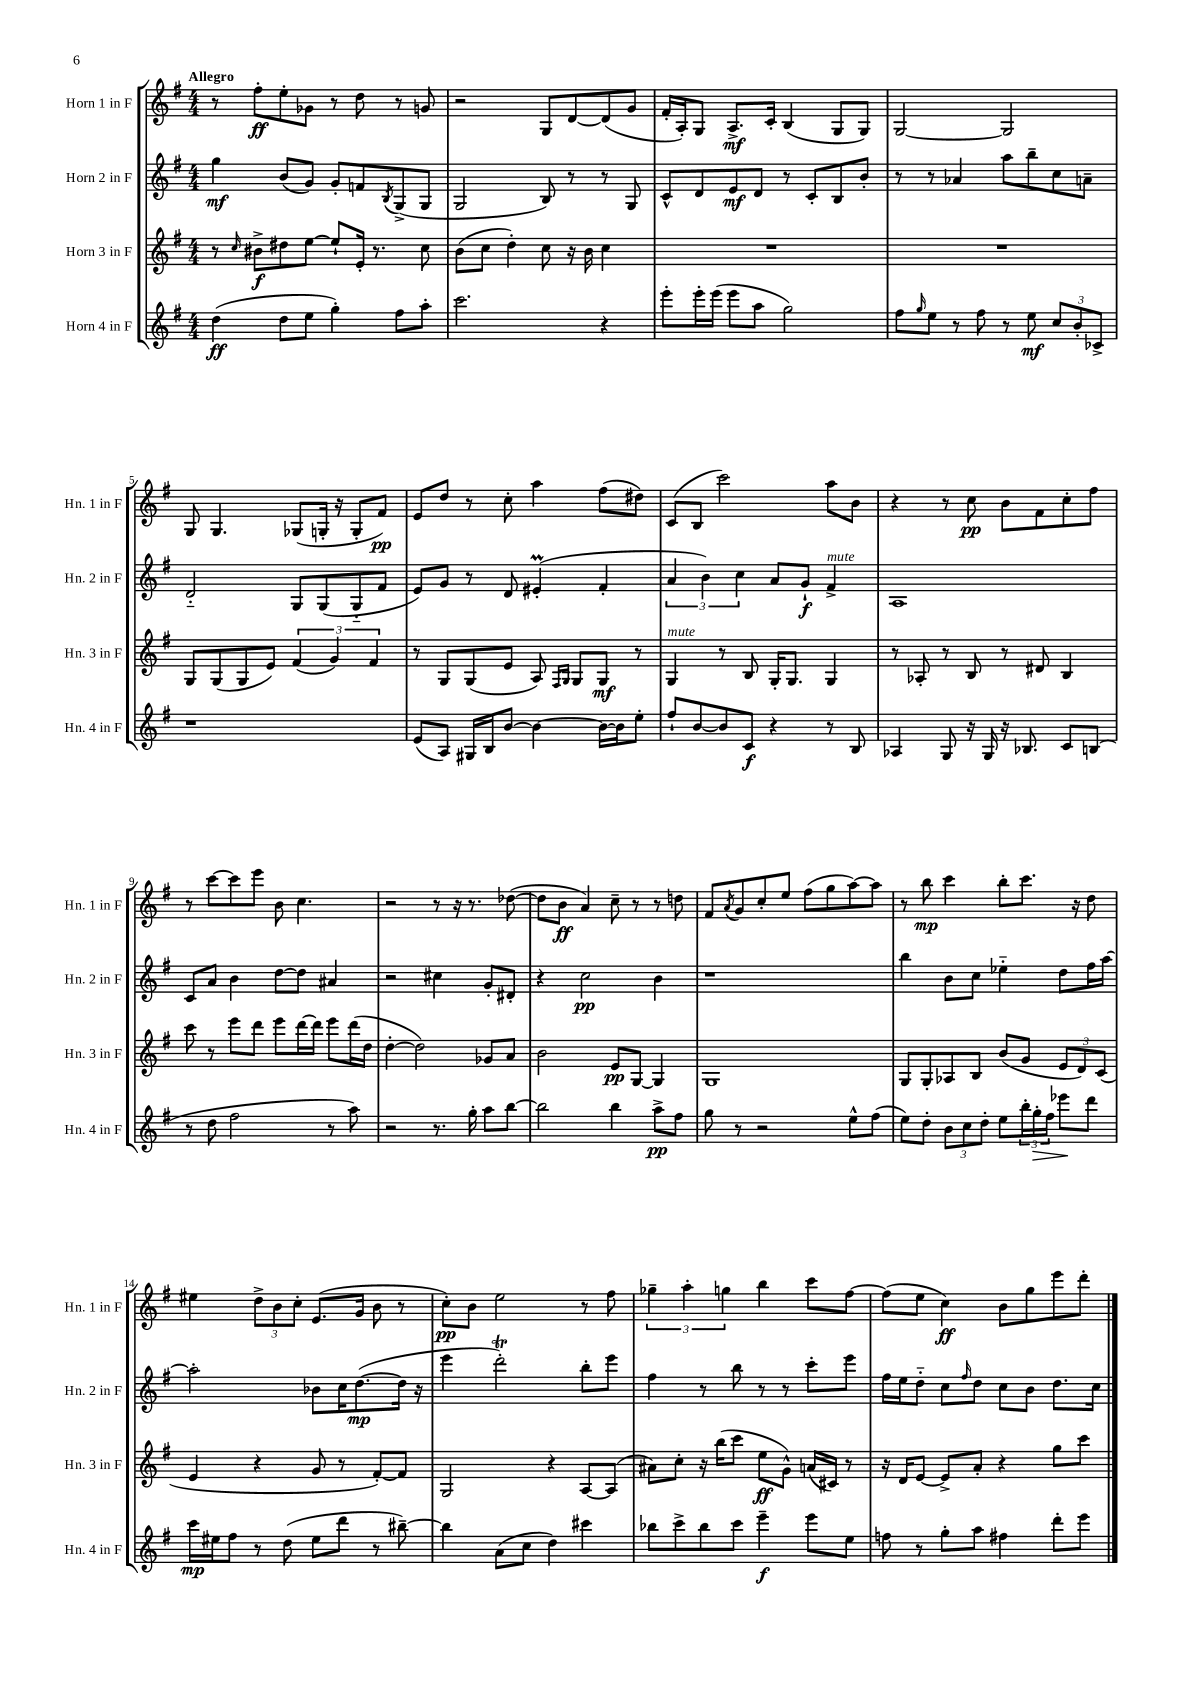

**kern	**dynam	**kern	**dynam	**kern	**dynam	**kern	**dynam
*part4	*part4	*part3	*part3	*part2	*part2	*part1	*part1
*staff4	*staff4	*staff3	*staff3	*staff2	*staff2	*staff1	*staff1
*I"Horn 4 in F	*	*I"Horn 3 in F	*	*I"Horn 2 in F	*	*I"Horn 1 in F	*
*I'Hn. 4 in F	*	*I'Hn. 3 in F	*	*I'Hn. 2 in F	*	*I'Hn. 1 in F	*
*clefG2	*	*clefG2	*	*clefG2	*	*clefG2	*
*k[f#]	*	*k[f#]	*	*k[f#]	*	*k[f#]	*
*M4/4	*	*M4/4	*	*M4/4	*	*M4/4	*
=1	=1	=1	=1	=1	=1	=1	=1
!	!	!	!	!	!	!LO:TX:a:B:t=Allegro	!
(4dd\	ff	8r	.	4gg\	mf	8r	.
.	.	16qqcc/	.	.	.	.	.
.	.	8b#X^\L	f	.	.	8ff#'\L	ff
8dd\L	.	8dd#X\	.	(8b/L	.	8ee'\	.
8ee\J	.	[8ee\J	.	8g/J)	.	8g-X\J	.
4gg'\)	.	8ee`/L]	.	8g'/L	.	8r	.
.	.	16e'/Jk	.	8fn/	.	8dd\	.
.	.	8.r	.	.	.	.	.
.	.	.	.	8qB/	.	.	.
8ff#\L	.	.	.	(8G^/	.	8r	.
8aa'\J	.	8cc\	.	8G/J	.	8gn/	.
=2	=2	=2	=2	=2	=2	=2	=2
2.ccc\	.	(8b\L	.	2G/	.	2r	.
.	.	8cc\J	.	.	.	.	.
.	.	4dd'\)	.	.	.	.	.
.	.	8cc\	.	8B/)	.	8G/L	.
.	.	16r	.	8r	.	[8d/	.
.	.	16b\	.	.	.	.	.
4r	.	4cc\	.	8r	.	(8d/]	.
.	.	.	.	8G/	.	8g/J	.
=3	=3	=3	=3	=3	=3	=3	=3
8eee'\L	.	1r	.	8c^^/L	.	16f#'/LL	.
.	.	.	.	.	.	16A'/J)	.
16eee'\L	.	.	.	8d/	.	8G/J	.
(16eee\JJ	.	.	.	.	.	.	.
8eee\L	.	.	.	8e/	mf	8.A^/L	mf
8aa\J	.	.	.	8d/J	.	.	.
.	.	.	.	.	.	16c'/Jk	.
2gg\)	.	.	.	8r	.	(4B/	.
.	.	.	.	8c'/L	.	.	.
.	.	.	.	8B/	.	8G/L	.
.	.	.	.	8b'/J	.	8G/J)	.
=4	=4	=4	=4	=4	=4	=4	=4
8ff#\L	.	1r	.	8r	.	[2G/	.
16qqgg/	.	.	.	.	.	.	.
8ee\J	.	.	.	8r	.	.	.
8r	.	.	.	4a-X/	.	.	.
8ff#\	.	.	.	.	.	.	.
8r	.	.	.	8aa\L	.	2G/]	.
8ee\	mf	.	.	8bb~\	.	.	.
12cc/L	.	.	.	8cc\	.	.	.
12b'/	.	.	.	.	.	.	.
.	.	.	.	8an~\J	.	.	.
12c-X^/J	.	.	.	.	.	.	.
!!LO:LB:g=z
=5	=5	=5	=5	=5	=5	=5	=5
1r	.	8G/L	.	2d/	.	8G/	.
.	.	(8G/	.	.	.	4.G/	.
.	.	8G/	.	.	.	.	.
.	.	8e/J)	.	.	.	.	.
.	.	(6f#/	.	8G/L	.	(8G-X/L	.
.	.	.	.	(8G/	.	16Gn'/Jk	.
.	.	6g/)	.	.	.	.	.
.	.	.	.	.	.	16r	.
.	.	.	.	8G/	.	8G'/L	.
.	.	6f#/	.	.	.	.	.
.	.	.	.	8f#/J	.	8f#/J)	pp
=6	=6	=6	=6	=6	=6	=6	=6
(8e/L	.	8r	.	8e/L)	.	8e/L	.
8A/J)	.	8G/L	.	8g/J	.	8dd/J	.
16G#X/LL	.	(8G/	.	8r	.	8r	.
16B/J	.	.	.	.	.	.	.
[8b/J	.	8e/J	.	8d/	.	8cc'\	.
4b\_	.	8A/)	.	(4e#Xm'/	.	4aa\	.
.	.	16qqF#/LL	.	.	.	.	.
.	.	16qqG/JJ	.	.	.	.	.
.	.	8G/L	.	.	.	.	.
16b\LL_	.	8G/J	mf	4f#'/	.	(8ff#\L	.
16b\J]	.	.	.	.	.	.	.
8ee'\J	.	8r	.	.	.	8dd#X\J)	.
=7	=7	=7	=7	=7	=7	=7	=7
!	!	!LO:TX:a:i:t=mute	!	!	!	!	!
8ff#`/L	.	4G/	.	6a/	.	(8c/L	.
[8b/	.	.	.	.	.	8B/J	.
.	.	.	.	6b\)	.	.	.
8b/]	.	8r	.	.	.	2ccc\)	.
.	.	.	.	6cc\	.	.	.
8c/J	f	8B/	.	.	.	.	.
4r	.	16G'/KL	.	8a/L	.	.	.
.	.	8.G/J	.	.	.	.	.
.	.	.	.	8g`/J	f	.	.
!	!	!	!	!LO:TX:a:i:t=mute	!	!	!
8r	.	4G/	.	4f#^/	.	8aa\L	.
8B/	.	.	.	.	.	8b\J	.
=8	=8	=8	=8	=8	=8	=8	=8
4A-X/	.	8r	.	1A	.	4r	.
.	.	8A-X'/	.	.	.	.	.
8G/	.	8r	.	.	.	8r	.
16r	.	8B/	.	.	.	8cc\	pp
16G/	.	.	.	.	.	.	.
16r	.	8r	.	.	.	8b\L	.
8.B-X/	.	.	.	.	.	.	.
.	.	8d#X/	.	.	.	8f#\	.
8c/L	.	4B/	.	.	.	8cc'\	.
(8Bn/J	.	.	.	.	.	8ff#\J	.
!!LO:LB:g=z
=9	=9	=9	=9	=9	=9	=9	=9
8r	.	8ccc\	.	8c/L	.	8r	.
8dd\	.	8r	.	8a/J	.	[8ccc\L	.
2ff#\	.	8eee\L	.	4b\	.	8ccc\]	.
.	.	8ddd\J	.	.	.	8eee\J	.
.	.	8eee\L	.	[8dd\L	.	8b\	.
.	.	[16ddd\L	.	8dd\J]	.	4.cc\	.
.	.	16ddd\JJ]	.	.	.	.	.
8r	.	8eee\L	.	4a#X/	.	.	.
8aa\)	.	(16ddd\L	.	.	.	.	.
.	.	16dd\JJ	.	.	.	.	.
=10	=10	=10	=10	=10	=10	=10	=10
2r	.	[4dd'\	.	2r	.	2r	.
.	.	2dd\])	.	.	.	.	.
8.r	.	.	.	4cc#X\	.	8r	.
.	.	.	.	.	.	16r	.
16gg'\	.	.	.	.	.	8.r	.
8aa\L	.	8g-X/L	.	8g'/L	.	.	.
[8bb\J	.	8a/J	.	8d#X'/J	.	([8dd-X\	.
=11	=11	=11	=11	=11	=11	=11	=11
2bb\]	.	2b\	.	4r	.	8dd-\L]	.
.	.	.	.	.	.	8b\J	ff
.	.	.	.	2cc\	pp	4a/)	.
4bb\	.	8e/L	pp	.	.	8cc~\	.
.	.	[8G/J	.	.	.	8r	.
8aa^\L	pp	4G/]	.	4b\	.	8r	.
8ff#\J	.	.	.	.	.	8ddn\	.
=12	=12	=12	=12	=12	=12	=12	=12
8gg\	.	1G	.	1r	.	8f#/L	.
.	.	.	.	.	.	8qa/	.
8r	.	.	.	.	.	8g/	.
2r	.	.	.	.	.	8cc'/	.
.	.	.	.	.	.	8ee/J	.
.	.	.	.	.	.	(8ff#\L	.
.	.	.	.	.	.	8gg\	.
8ee^^\L	.	.	.	.	.	[8aa\)	.
(8ff#\J	.	.	.	.	.	8aa\J]	.
=13	=13	=13	=13	=13	=13	=13	=13
8ee\L)	.	8G/L	.	4bb\	.	8r	.
8dd'\J	.	8G'/	.	.	.	8bb\	mp
12b\L	.	8A-X/	.	8b\L	.	4ccc\	.
12cc\	.	.	.	.	.	.	.
.	.	8B/J	.	8cc\J	.	.	.
12dd'\J	.	.	.	.	.	.	.
8ee\L	.	(8b/L	.	4ee-X\	.	8bb'\L	.
24bb'\L	.	8g/J	.	.	.	8.ccc\J	.
!	!LO:HP:b	!	!	!	!	!	!
24gg'\	>	.	.	.	.	.	.
24ff#\JJ	.	.	.	.	.	.	.
8eee-X\L	.	12e/L	.	8dd\L	.	.	.
.	.	.	.	.	.	16r	.
.	.	12d/)	.	.	.	.	.
8ddd\J	]	.	.	16ff#\L	.	8dd\	.
.	.	(12c/J	.	.	.	.	.
.	.	.	.	[16aa\JJ	.	.	.
!!LO:LB:g=z
=14	=14	=14	=14	=14	=14	=14	=14
16ccc\LL	mp	4e/	.	2aa'\]	.	4ee#X\	.
16ee#X\J	.	.	.	.	.	.	.
8ff#\J	.	.	.	.	.	.	.
8r	.	4r	.	.	.	12dd^\L	.
.	.	.	.	.	.	12b\	.
(8dd\	.	.	.	.	.	.	.
.	.	.	.	.	.	12cc'\J	.
8ee#\L	.	8g/	.	8b-X\L	.	(8.e/L	.
8ddd\J	.	8r	.	16cc\K	.	.	.
.	.	.	.	([8.dd\	mp	16g/Jk	.
8r	.	[8f#'/L)	.	.	.	8b\	.
[8bb#X~\)	.	8f#/J]	.	16dd\Jk]	.	8r	.
.	.	.	.	16r	.	.	.
=15	=15	=15	=15	=15	=15	=15	=15
4bb#\]	.	2G/	.	4eee\	.	8cc'\L)	pp
.	.	.	.	.	.	8b\J	.
(8a\L	.	.	.	2dddT'\)	.	2ee\	.
8cc\J	.	.	.	.	.	.	.
4dd\)	.	4r	.	.	.	.	.
4ccc#X\	.	[8A/L	.	8bb'\L	.	8r	.
.	.	(8A/J]	.	8eee\J	.	8ff#\	.
=16	=16	=16	=16	=16	=16	=16	=16
8bb-X\L	.	8a#X\L)	.	4ff#\	.	6gg-X~\	.
8ccc^\	.	8cc'\J	.	.	.	.	.
.	.	.	.	.	.	6aa'\	.
8bb-\	.	16r	.	8r	.	.	.
.	.	(16bb\KL	.	.	.	.	.
.	.	.	.	.	.	6ggn\	.
8ccc\J	.	8ccc\J	.	8bb\	.	.	.
4eee~\	f	8ee\L	ff	8r	.	4bb\	.
.	.	8g^^\J)	.	8r	.	.	.
8eee\L	.	(16an/LL	.	8ccc'\L	.	8ccc\L	.
.	.	16c#X/JJ)	.	.	.	.	.
8ee\J	.	8r	.	8eee\J	.	[8ff#\J	.
=17	=17	=17	=17	=17	=17	=17	=17
8ffn\	.	16r	.	16ff#\LL	.	(8ff#\L]	.
.	.	16d/KL	.	16ee\J	.	.	.
8r	.	[8e/J	.	8dd\J	.	8ee\J	.
8gg'\L	.	8e^/L]	.	8cc\L	.	4cc\)	ff
.	.	.	.	16qqff#/	.	.	.
8aa\J	.	8a'/J	.	8dd\J	.	.	.
4ff#X\	.	4r	.	8cc\L	.	8b\L	.
.	.	.	.	8b\J	.	8gg\	.
8ddd'\L	.	8gg\L	.	8.dd\L	.	8eee\	.
8eee\J	.	8ccc\J	.	.	.	8ddd'\J	.
.	.	.	.	16cc\Jk	.	.	.
==	==	==	==	==	==	==	==
*-	*-	*-	*-	*-	*-	*-	*-
